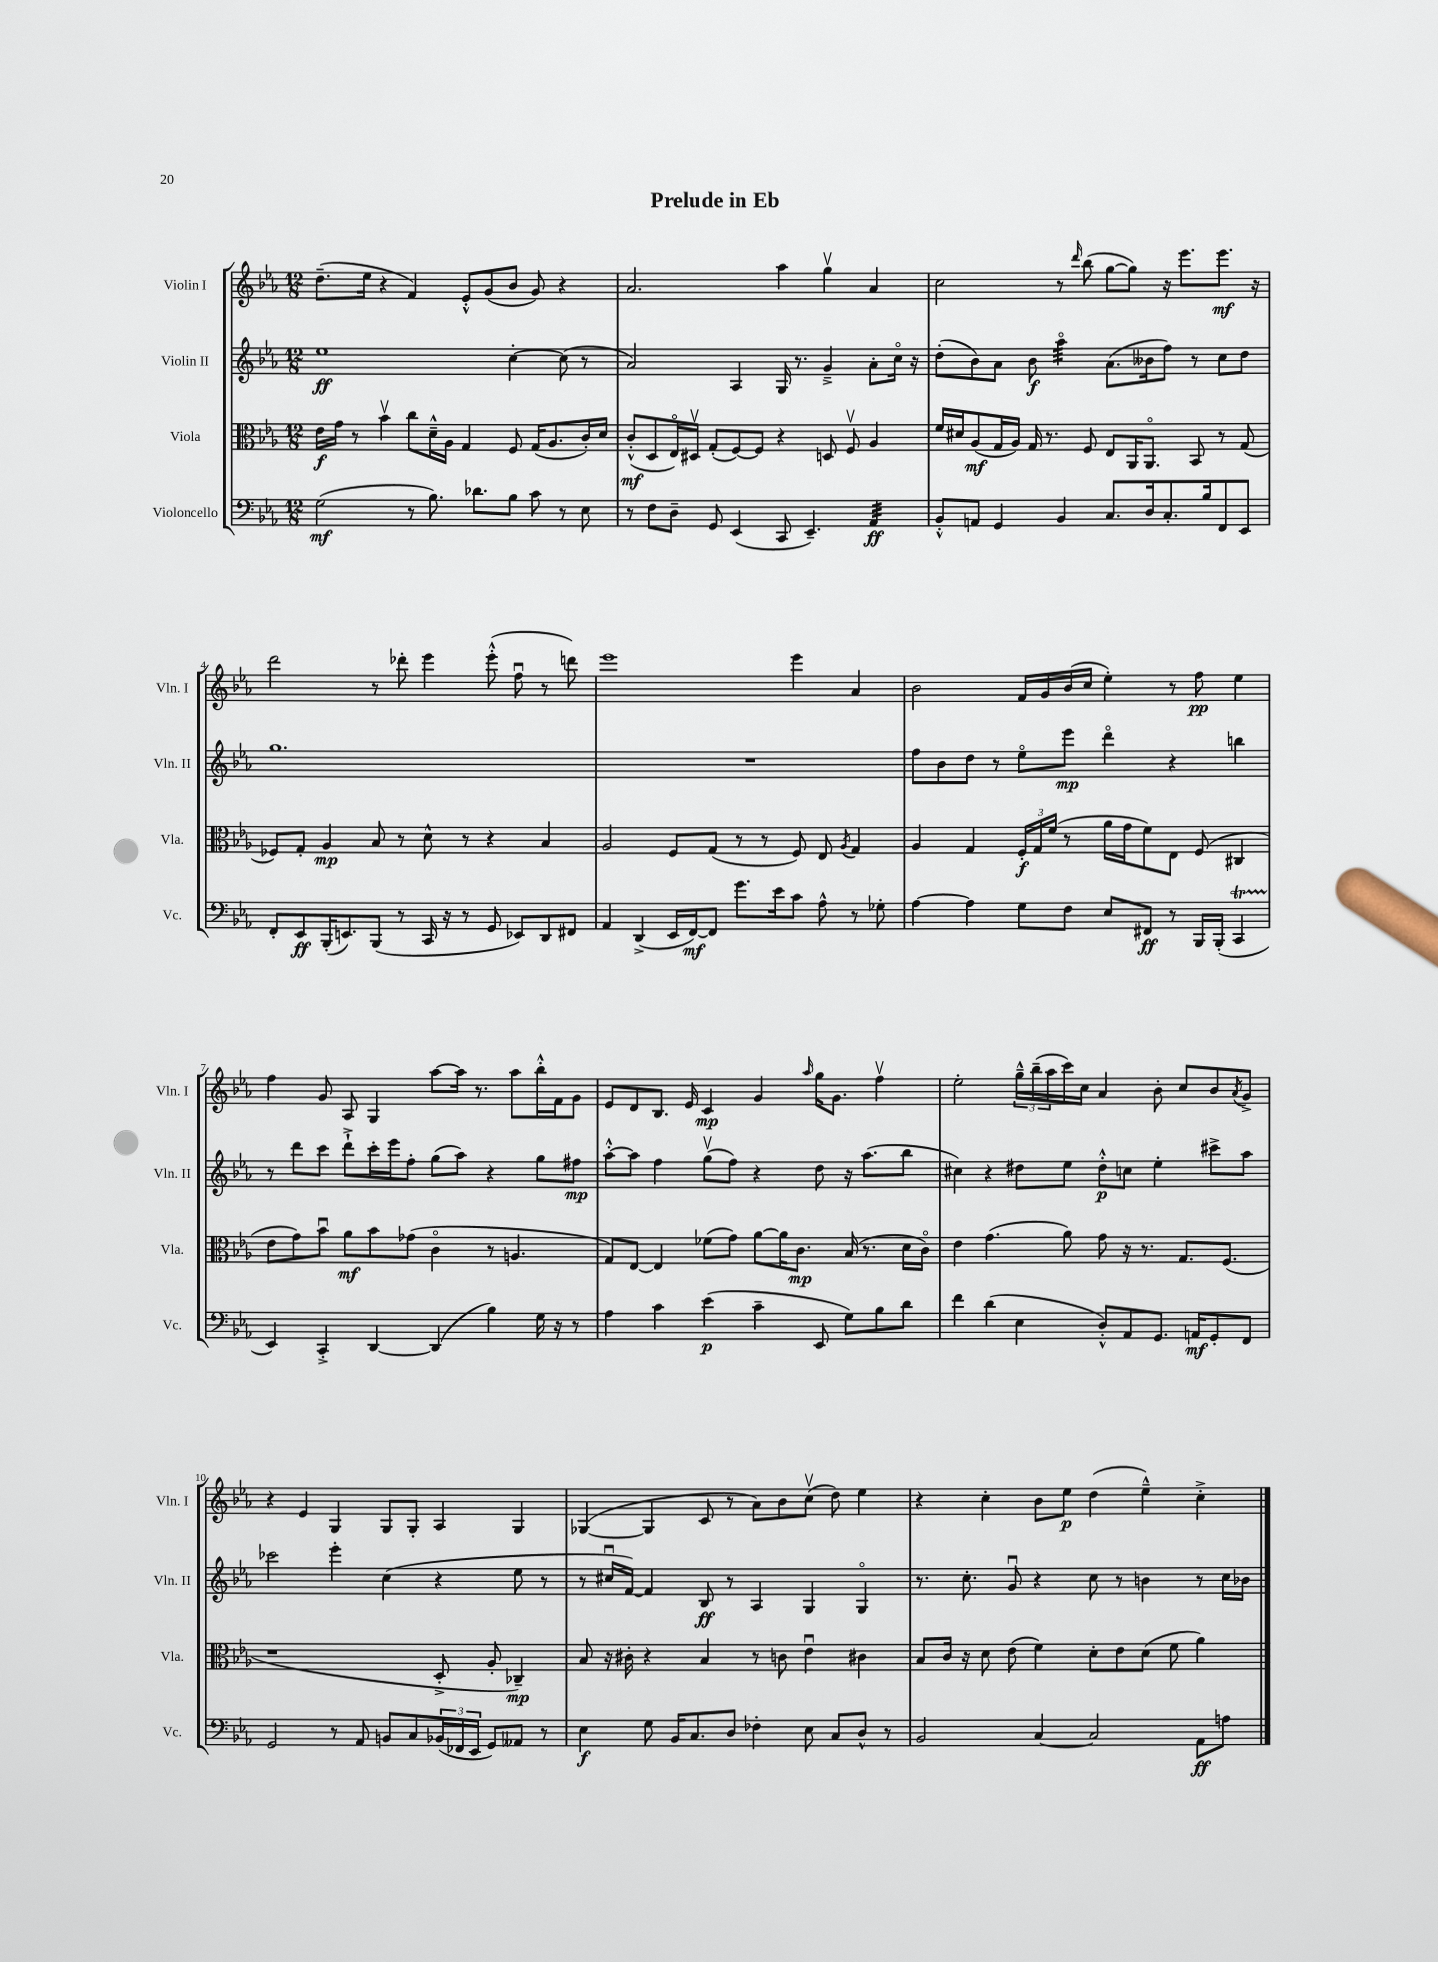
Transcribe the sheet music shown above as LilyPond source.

\header { title = "Prelude in Eb" }
<<
\new StaffGroup <<
\new Staff = "s0" \with { instrumentName = "Violin I" shortInstrumentName = "Vln. I" } {
    \clef treble \key ees \major \numericTimeSignature \time 12/8
    d''8.--( ees''16 r4 f'4) ees'8-.-^ g'8( bes'8 g'8) r4 |
    aes'2. aes''4 g''4\upbow aes'4 |
    c''2 r8 \grace { d'''16 } bes''8( g''8~ g''8) r16 ees'''8. ees'''8.\mf r16 |
    d'''2 r8 des'''8-. ees'''4 ees'''8-.-^( f''8\downbow r8 d'''8) |
    ees'''1 ees'''4 aes'4 |
    bes'2 f'16 g'16 bes'16( c''16 ees''4-.) r8 f''8\pp ees''4 |
    f''4 g'8 aes8 g4 aes''8~ aes''16 r8. aes''8 bes''16-.-^ f'16 g'8 |
    ees'8 d'8 bes8. ees'16 c'4\mp g'4 \grace { aes''16 } g''16 g'8. f''4\upbow |
    ees''2-. \tuplet 3/2 { g''16---^ bes''16--( aes''16 } c'''16) c''16 aes'4 bes'8-. c''8 bes'8 \acciaccatura { aes'8 } g'8-> |
    r4 ees'4 g4 g8 g8-. aes4 g4 |
    ges4~( ges4 c'8 r8 aes'8) bes'8 c''8\upbow( d''8) ees''4 |
    r4 c''4-. bes'8 ees''8\p d''4( ees''4---^) c''4-.-> \bar "|." |
}
\new Staff = "s1" \with { instrumentName = "Violin II" shortInstrumentName = "Vln. II" } {
    \clef treble \key ees \major \numericTimeSignature \time 12/8
    ees''1\ff c''4~-. c''8( r8 |
    aes'2) aes4 g16 r8. g'4---> aes'8-. c''16\flageolet r16 |
    d''8-.( bes'8) aes'8 bes'8\f aes''4:32\flageolet aes'8.( beses'16 f''8) r8 c''8 d''8 |
    g''1. |
    R1. |
    f''8 bes'8 d''8 r8 ees''8\flageolet ees'''8\mp d'''4\flageolet r4 b''4 |
    r8 d'''8 c'''8 d'''8-!-> c'''16-. ees'''16 f''8-. g''8( aes''8) r4 g''8 fis''8\mp |
    aes''8~-.-^ aes''8 f''4 g''8\upbow( f''8) r4 d''8 r16 aes''8.( bes''8 |
    cis''4) r4 dis''8 ees''8 dis''8-.-^\p c''8 ees''4-. cis'''8-> aes''8 |
    ces'''2 ees'''4-. c''4( r4 ees''8 r8 |
    r8 cis''16\downbow f'16~) f'4 bes8\ff r8 aes4 g4 g4\flageolet |
    r8. c''8.-. g'8\downbow r4 c''8 r8 b'4 r8 c''16 bes'16 \bar "|." |
}
\new Staff = "s2" \with { instrumentName = "Viola" shortInstrumentName = "Vla." } {
    \clef alto \key ees \major \numericTimeSignature \time 12/8
    ees'16\f g'16 r8 bes'4\upbow c''8 d'16---^ aes16 g4 f8 g16( aes8. c'16-.) d'16 |
    c'8-.-^\mf( d8 ees16\flageolet) dis16\upbow g8-.( f8~) f8 r4 d8 f8\upbow aes4 |
    f'16 dis'16 aes8\mf( g16 aes16) g16 r8. f8 ees8 aes,16 aes,8.\flageolet bes,8 r8 g8( |
    fes8) g8-. aes4\mp bes8 r8 d'8-^ r8 r4 bes4 |
    aes2 f8 g8( r8 r8 f8) ees8 \acciaccatura { aes8 } g4 |
    aes4 g4 \tuplet 3/2 { f16-.\f g16 f'16( } r8 aes'16 g'16 f'8) ees8 f8( cis4 |
    ees'8 g'8) bes'8\downbow aes'8\mf bes'8 ges'8( c'4\flageolet r8 a4. |
    g8) ees8~ ees4 fes'8( g'8) aes'8~ aes'16 c'8.\mp bes16( r8. d'16 c'16\flageolet) |
    ees'4 g'4.( aes'8) g'8 r16 r8. g8. f8.( |
    r1 d8-.-> aes8-. ces4--\mp) |
    bes8 r16 cis'16-. r4 bes4 r8 c'8 ees'4\downbow cis'4 |
    bes8 c'16 r16 d'8 ees'8( f'4) d'8-. ees'8 d'8( f'8 aes'4) \bar "|." |
}
\new Staff = "s3" \with { instrumentName = "Violoncello" shortInstrumentName = "Vc." } {
    \clef bass \key ees \major \numericTimeSignature \time 12/8
    g2\mf( r8 bes8.) des'8. bes8 c'8 r8 ees8 |
    r8 f8 d8-- g,8 ees,4( c,8 ees,4.--) aes,4:32\ff |
    bes,8-.-^ a,8 g,4 bes,4 c8. d16 c8.-. bes16 f,8 ees,8 |
    f,8-. ees,8\ff bes,,16-.( e,8.) bes,,8( r8 c,16 r16 r8 g,8 ees,8) d,8 fis,8 |
    aes,4 d,4->( ees,16 f,16~\mf) f,8 g'8. ees'16 c'8 aes8-^ r8 ges8-. |
    aes4~ aes4 g8 f8 ees8 fis,8\ff r8 bes,,16 bes,,16-.( c,4\startTrillSpan |
    ees,4\stopTrillSpan) c,4-.-> d,4~ d,4( bes4) g16 r16 r8 |
    aes4 c'4 ees'4\p( c'4-- ees,8 g8) bes8 d'8 |
    f'4 d'4( ees4 d8-.-^) aes,8 g,8. a,16\mf g,8-. f,8 |
    g,2 r8 aes,8 b,8 c8 \tuplet 3/2 { bes,16( fes,16 ees,16 } g,8) aeses,8 r8 |
    ees4\f g8 bes,16 c8. d8 fes4-. ees8 c8 d8-^ r8 |
    bes,2 c4~ c2 aes,8\ff a8 \bar "|." |
}
>>
>>
